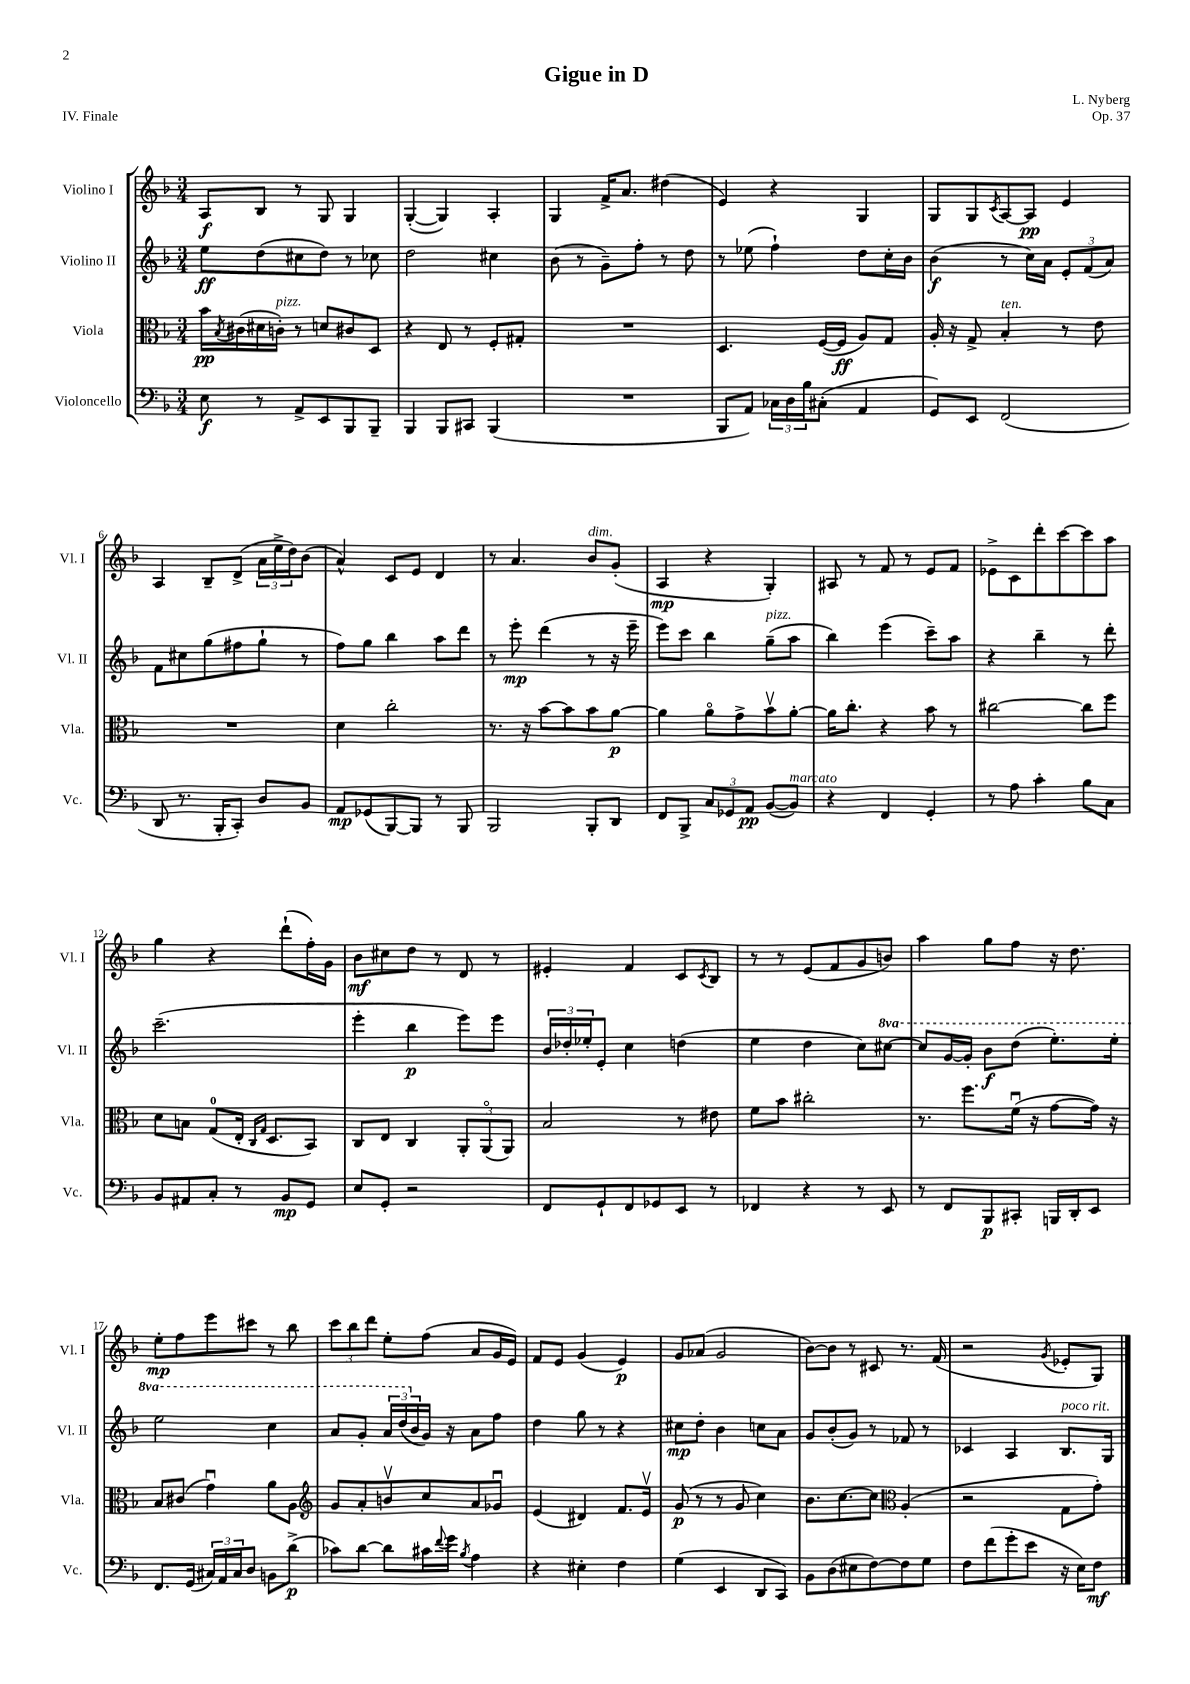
\header { title = "Gigue in D" composer = "L. Nyberg" opus = "Op. 37" piece = "IV. Finale" }
<<
\new StaffGroup <<
\new Staff = "s0" \with { instrumentName = "Violino I" shortInstrumentName = "Vl. I" } {
    \clef treble \key f \major \numericTimeSignature \time 3/4
    a8\f bes8 r8 g8 g4 |
    g4~-.( g4) a4-. |
    g4 f'16-> a'8. dis''4( |
    e'4) r4 g4 |
    g8 g8 \acciaccatura { c'8 } a8~ a8\pp e'4 |
    a4 bes8-- d'8->( \tuplet 3/2 { a'16 e''16-> d''16) } bes'8( |
    a'4-^) c'8 e'8 d'4 |
    r8 a'4. bes'8^\markup { \italic "dim." } g'8-.( |
    a4\mp r4 g4-.) |
    ais8 r8 f'8 r8 e'8 f'8 |
    ees'8-> c'8 d'''8-. c'''8~ c'''8 a''8 |
    g''4 r4 d'''8-!( f''16-.) g'16 |
    bes'8\mf cis''8 d''8 r8 d'8 r8 |
    eis'4-. f'4 c'8 \acciaccatura { c'8 } bes8 |
    r8 r8 e'8( f'8 g'8 b'8) |
    a''4 g''8 f''8 r16 d''8. |
    e''8-.\mp f''8 e'''8 cis'''8 r8 bes''8 |
    \tuplet 3/2 { c'''8 bes''8 d'''8 } e''8-. f''8( a'8 g'16 e'16) |
    f'8 e'8 g'4( e'4\p) |
    g'8 aes'8( g'2 |
    bes'8~) bes'8 r8 cis'8 r8. f'16( |
    r2 \acciaccatura { g'8 } ees'8-. g8) \bar "|." |
}
\new Staff = "s1" \with { instrumentName = "Violino II" shortInstrumentName = "Vl. II" } {
    \clef treble \key f \major \numericTimeSignature \time 3/4 \set Staff.ottavationMarkups = #ottavation-simple-ordinals
    e''8\ff d''8( cis''8 d''8) r8 ces''8 |
    d''2 cis''4 |
    bes'8( r8 g'8--) f''8-. r8 d''8 |
    r8 ees''8( f''4-!) d''8 c''16-. bes'16 |
    bes'4\f( r8 c''16) a'16 \tuplet 3/2 { e'8-. f'8( a'8) } |
    f'8 cis''8 g''8( fis''8 g''8-! r8 |
    f''8) g''8 bes''4 a''8 d'''8 |
    r8 e'''8-.\mp d'''4( r8 r16 e'''16-- |
    e'''8) c'''8 bes''4 g''8--^\markup { \italic "pizz." }( a''8 |
    bes''4) e'''4( c'''8--) a''8 |
    r4 bes''4-- r8 d'''8-. |
    c'''2.--( |
    e'''4-. bes''4\p e'''8) e'''8 |
    \tuplet 3/2 { bes'16 des''16-. ees''16-. } e'8-. c''4 d''4( |
    e''4 d''4 c''8) \ottava #1 cis'''8~ |
    cis'''8 g''16~ g''16-. bes''8\f d'''8( e'''8.-.) e'''16-. |
    e'''2 c'''4 |
    a''8 g''8-. \tuplet 3/2 { a''16 d'''16( \ottava #0 bes'16 } g'16) r16 a'8 f''8 |
    d''4 g''8 r8 r4 |
    cis''8\mp d''8-. bes'4 c''8 a'8 |
    g'8 bes'8-.( g'8) r8 fes'8 r8 |
    ces'4 a4 bes8.^\markup { \italic "poco rit." } g16 \bar "|." |
}
\new Staff = "s2" \with { instrumentName = "Viola" shortInstrumentName = "Vla." } {
    \clef alto \key f \major \numericTimeSignature \time 3/4
    bes'16\pp \acciaccatura { bes8 } cis'16( dis'16 c'16-.^\markup { \italic "pizz." }) r8 d'8 cis'8 d8 |
    r4 e8 r8 f8-. gis8-. |
    R2. |
    d4. f16~( f16\ff a8) g8 |
    a16-. r16 g8-> bes4-.^\markup { \italic "ten." } r8 e'8 |
    R2. |
    d'4 c''2-. |
    r8. r16 bes'8~ bes'8 bes'8 a'8~\p |
    a'4 a'8\flageolet g'8-> bes'8\upbow a'8~-. |
    a'16 c''8.-. r4 bes'8 r8 |
    cis''2~ cis''8 f''8 |
    d'8 b8 g8-0( e16-. \grace { c16 g16 } d8. bes,8) |
    c8 e8 c4 \tuplet 3/2 { a,8-. a,8\flageolet( a,8) } |
    bes2 r8 eis'8 |
    f'8 bes'8 cis''2-. |
    r8. f''8. f'16\downbow( r16 g'8~ g'16) r16 |
    bes8 cis'8( g'4\downbow) a'8 a8 |
    \clef treble g'8 a'8-. b'8\upbow c''8 a'8 ges'8\downbow |
    e'4( dis'4) f'8. e'16\upbow |
    g'8\p( r8 r8 g'8 c''4) |
    bes'8. c''8.~ c''8 \clef alto a4-.( |
    r2 g8 g'8-.) \bar "|." |
}
\new Staff = "s3" \with { instrumentName = "Violoncello" shortInstrumentName = "Vc." } {
    \clef bass \key f \major \numericTimeSignature \time 3/4
    e8\f r8 a,8-> e,8 bes,,8 bes,,8-- |
    bes,,4 bes,,8 cis,8 bes,,4( |
    R2. |
    bes,,8 a,8) \tuplet 3/2 { ces16 d16 bes16 } cis8-.( a,4 |
    g,8) e,8 f,2( |
    d,8 r8. bes,,16-. c,8-.) d8 bes,8 |
    a,8\mp ges,8( bes,,8~) bes,,8 r8 bes,,8 |
    bes,,2 bes,,8-. d,8 |
    f,8 bes,,8-> \tuplet 3/2 { c8 ges,8 a,8\pp } bes,8~( bes,8^\markup { \italic "marcato" }) |
    r4 f,4 g,4-. |
    r8 a8 c'4-. bes8 c8 |
    bes,8 ais,8 c8-. r8 bes,8\mp g,8 |
    e8 g,8-. r2 |
    f,8 g,8-! f,8 ges,8 e,8 r8 |
    fes,4 r4 r8 e,8 |
    r8 f,8 bes,,8\p cis,8-. b,,16 d,16-. e,8 |
    f,8. g,16( \tuplet 3/2 { cis16) a,16 cis16 } d8 b,8 d'8->\p( |
    ces'8) d'8~ d'8 cis'16 \appoggiatura { f'8 } g'16 \acciaccatura { bes8 } a4 |
    r4 eis4-. f4 |
    g4( e,4 d,8 c,8) |
    bes,8 d8( eis8 f8~) f8 g8 |
    f8 f'8( g'8-. e'8 r16 e16) f8\mf \bar "|." |
}
>>
>>
